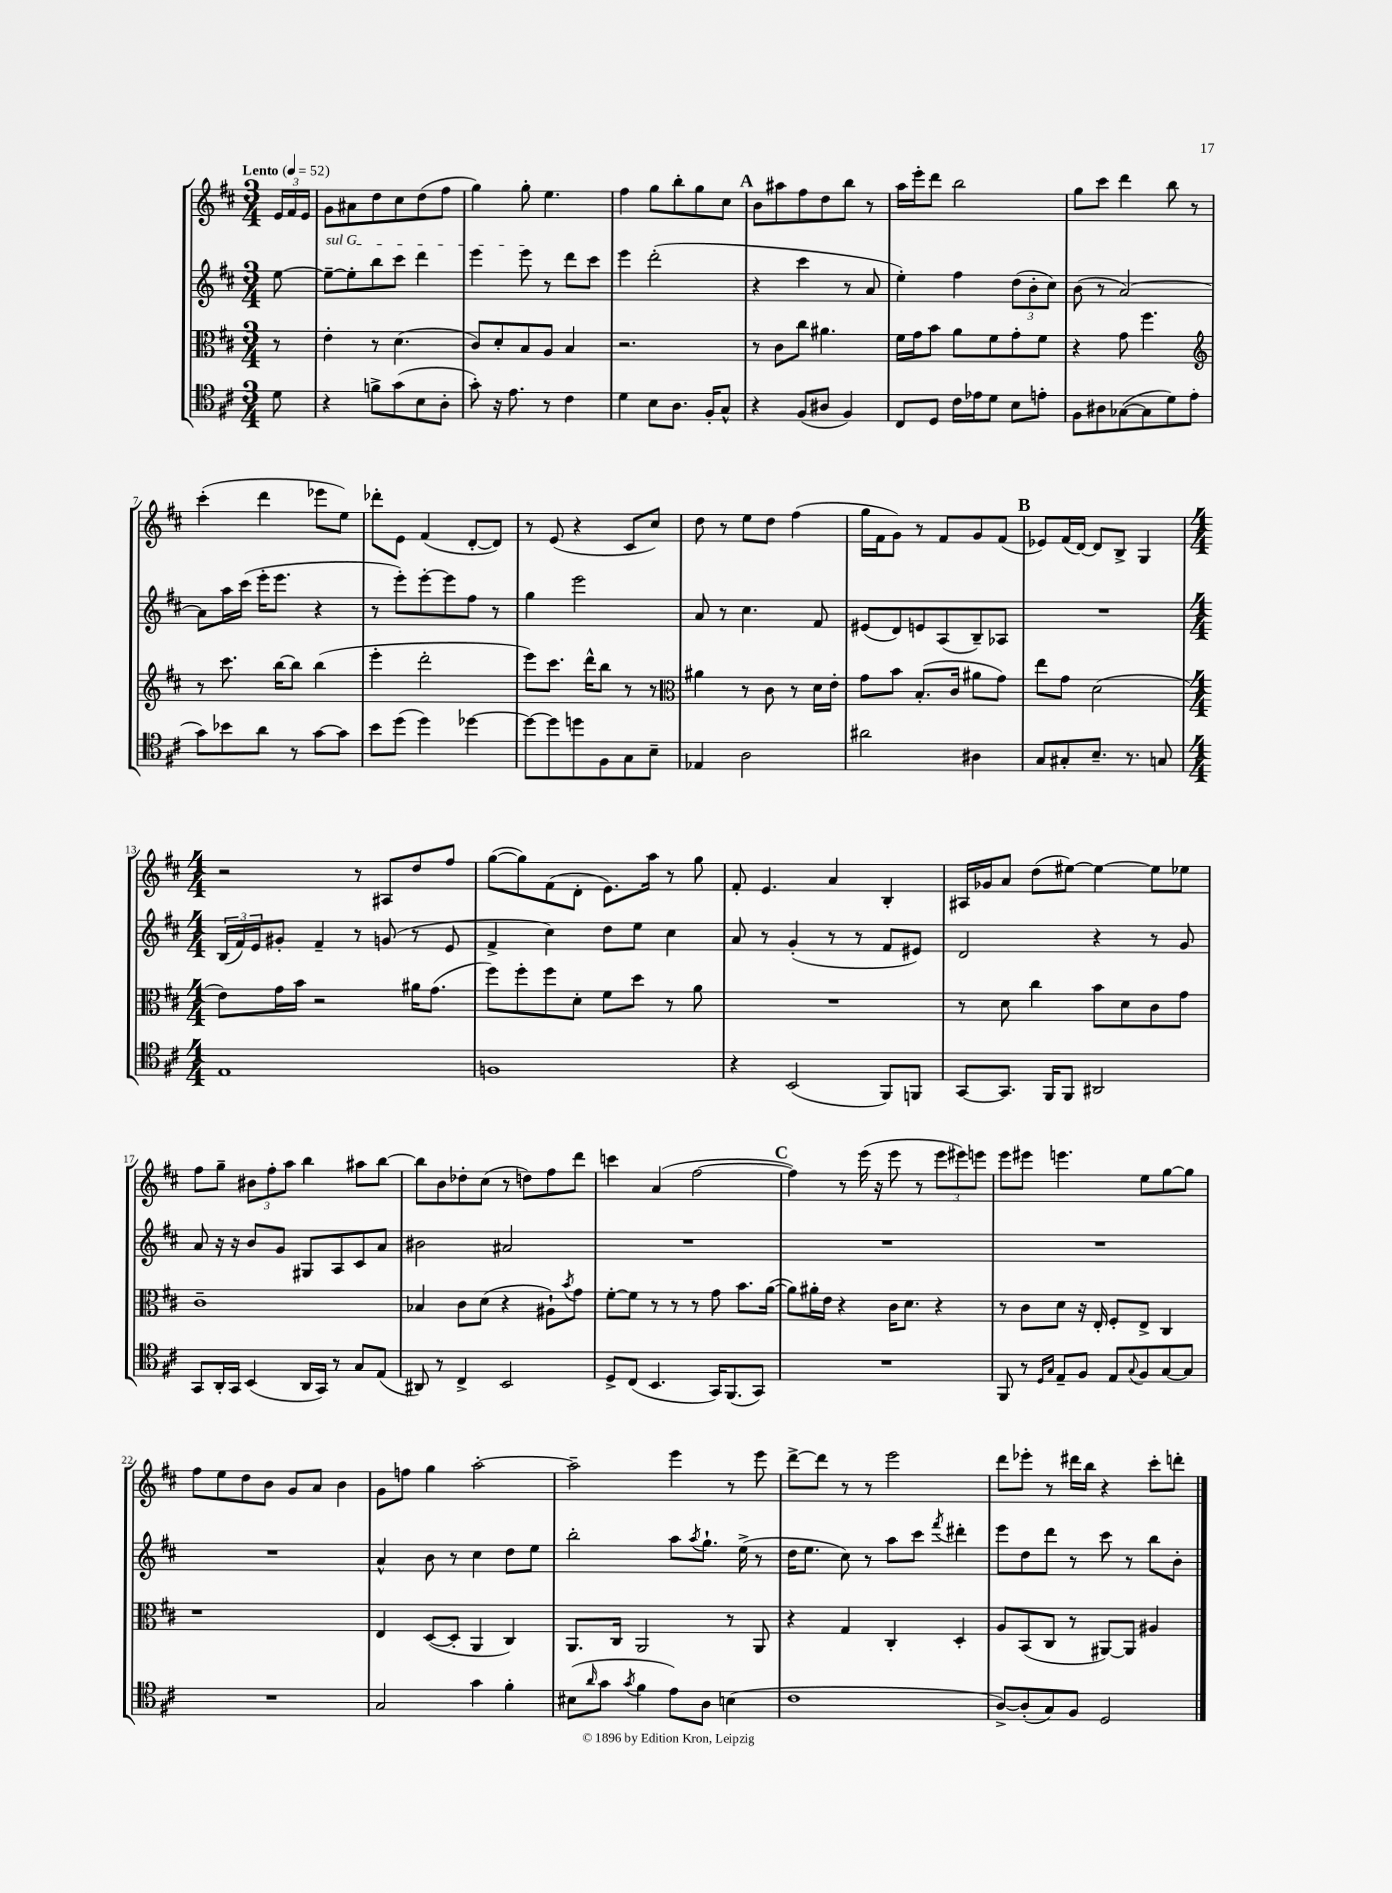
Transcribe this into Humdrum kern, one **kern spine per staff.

**kern	**kern	**kern	**kern
*staff4	*staff3	*staff2	*staff1
*clefC4	*clefC3	*clefG2	*clefG2
*k[f#c#]	*k[f#c#]	*k[f#c#]	*k[f#c#]
*M3/4	*M3/4	*M3/4	*M3/4
*MM52	*MM52	*MM52	*MM52
8d\	8r	[8ee\	24e/LL
.	.	.	24f#/
.	.	.	24e/JJ
=	=	=	=
4r	4e'\	8ee~\_L	8g\L
.	.	8ee'\]	8a#\
8f^\L	8r	8bb\	8dd\
(8g\	(4.d\	8ccc#\J	8cc#\
8B\	.	4ddd\	(8dd\
8A'\J	.	.	8ff#\J
=	=	=	=
8g'\)	8c#/L)	4eee\	4gg\)
16r	8d'/	.	.
8.e\	.	.	.
.	8B/	8eee\	8gg'\
8r	8A/J	8r	4.ee\
4c#\	4B/	8ddd\L	.
.	.	8ccc#\J	.
=	=	=	=
4d\	2.r	4eee\	4ff#\
8B\L	.	(2ddd'\	8gg\L
8.A\J	.	.	8bb'\
.	.	.	8gg\
16F#'/LK	.	.	.
8G^^/J	.	.	8cc#\J
=	=	=	=
4r	8r	4r	8b\L
.	8c#\L	.	8aa#\
(8F#/L	8cc#\J	4ccc#\	8ff#\
8A#/J	4.a#\	.	8dd\
4F#/)	.	8r	8bb\J
.	.	8a/	8r
=	=	=	=
8C#/L	16f#\LL	4ee'\)	16aa\LL
.	16g\J	.	16eee'\J
8D/J	8b\J	.	8ddd\J
16c#\LL	8a\L	4ff#\	2bb\
16e-\J	.	.	.
8d\J	8f#\	.	.
8B\L	8g'\	(12dd\L	.
.	.	12b'\	.
8e'\J	8f#\J	.	.
.	.	12cc#\J)	.
=	=	=	=
8F#\L	4r	(8b\	8gg\L
8A#\	.	8r	8ccc#\J
([8G-\	8g\	[2a/)	4ddd\
8G-\]	4.ff#\	.	.
8d\)	.	.	8bb\
(8e\J	.	.	8r
=	=	=	=
*	*clefG2	*	*
8g\L)	8r	8a\]L	(4ccc#'\
8b-\	8.ccc#\	16aa\L	.
.	.	(16ccc#\JJ	.
8a\J	.	16eee'\LK	4ddd\
.	[16bb\LK	8.eee\J	.
8r	8bb\]J	.	.
[8g\L	(4bb\	4r	8eee-\L
8g\]J	.	.	8ee\J)
=	=	=	=
8b\L	4eee'\	8r	8ddd-'\L
(8dd\J	.	8eee'\L)	8e\J
4dd\)	2ddd'\	[8eee'\	(4f#/
.	.	8eee\]	.
[4dd-\	.	8ff#\J	[8d'/L
.	.	8r	8d/]J)
=	=	=	=
8dd-\_L	8eee\L)	4gg\	8r
8dd-\]	8.ccc#\J	.	(8e/
8dd\	.	2eee\	4r
.	16ddd^^\LK	.	.
8F#\	8bb\J	.	.
8G\	8r	.	8c#/L
8B~\J	8r	.	8cc#/J)
=	=	=	=
*	*clefC3	*	*
4E-/	4a#\	8a/	8dd\
.	.	8r	8r
2A\	8r	4.cc#\	8ee\L
.	8c#\	.	8dd\J
.	8r	.	(4ff#\
.	16d\LL	8f#/	.
.	16e'\JJ	.	.
=	=	=	=
2a#\	8g\L	(8e#/L	16gg\LL
.	.	.	16f#\J
.	8b\J	8d/)	8g\J)
.	(8.B'/L	8e/	8r
.	.	(8A/	8f#/L
.	16c#/Jk	.	.
4A#\	8a#\L	8B~/)	8g/
.	8g\J)	8A-/J	(8f#/J
=	=	=	=
8G/L	8ee\L	2.r	8e-/L)
8G#'/	8g\J	.	(16f#/L
.	.	.	[16d/JJ)
8.B~/J	(2d\	.	8d/]L
.	.	.	8B^/J
8.r	.	.	.
.	.	.	4G/
8G/	.	.	.
=	=	=	=
*M4/4	*M4/4	*M4/4	*M4/4
1E	8e\L)	(24B/LL	2r
.	.	24f#/)	.
.	.	24e/J	.
.	16g\L	8g#'/J	.
.	16b\JJ	.	.
.	2r	4f#~/	.
.	.	8r	8r
.	.	(8g/	8A#/L
.	16a#\LK	8r	8dd/
.	(8.g\J	.	.
.	.	8e/	8ff#/J
=	=	=	=
1F	8ff#\L)	4f#^/	([8gg\L
.	8ff#'\	.	8gg\])
.	8ff#\	4cc#\)	(8f#\
.	8d'\J	.	8d'\J
.	8f#\L	8dd\L	8.e\L)
.	8dd\J	8ee\J	.
.	.	.	16aa\Jk
.	8r	4cc#\	8r
.	8a\	.	8gg\
=	=	=	=
4r	1r	8a/	8f#'/
.	.	8r	4.e/
(2BB/	.	(4g'/	.
.	.	8r	4a/
.	.	8r	.
8FF#/L)	.	8f#/L	4B'/
8FF/J	.	8e#/J)	.
=	=	=	=
[8GG/L	8r	2d/	16A#/LL
.	.	.	16g-/J
8.GG/]J	8d\	.	8a/J
.	4cc#\	.	(8dd\L
16FF#/LK	.	.	.
8FF#/J	.	.	[8ee#\J)
2AA#/	8b\L	4r	4ee#\_
.	8d\	.	.
.	8c#\	8r	8ee#\]L
.	8g\J	8g/	8ee-\J
=	=	=	=
8GG/L	1c#~	8a/	8ff#\L
16AA'/L	.	16r	8gg~\J
16GG/JJ	.	16r	.
(4BB/	.	8b/L	12b#\L
.	.	.	12ff#'\
.	.	8g/J	.
.	.	.	12aa\J
16AA/LL	.	8G#/L	4bb\
16GG/JJ)	.	.	.
8r	.	8A/	.
8G/L	.	8c#/	8aa#\L
(8E/J	.	8a/J	[8bb\J
=	=	=	=
8AA#/)	4B-/	2b#\	8bb\]L
8r	.	.	8b\
4C#^/	8c#\L	.	8dd-'\
.	(8d\J	.	(8cc#\J
2BB/	4r	2a#/	8r
.	.	.	8dd\L)
.	8A#`\L)	.	8ff#\
.	8qb/	.	.
.	8g\J	.	8ddd\J
=	=	=	=
8D^/L	[8f#'\L	1r	4ccc\
(8C#/J	8f#\]J	.	.
4.BB/	8r	.	(4a/
.	8r	.	.
.	8r	.	[2ff#\
16GG/LK)	8g\	.	.
(8.FF#/	.	.	.
.	8.b\L	.	.
8GG/J)	.	.	.
.	([16a\Jk	.	.
=	=	=	=
1r	8a\]L)	1r	4ff#\])
.	16a#'\L	.	.
.	16e\JJ	.	.
.	4r	.	8r
.	.	.	(16eee\
.	.	.	16r
.	16c#\LK	.	8eee\
.	8.d\J	.	.
.	.	.	8r
.	4r	.	12eee\L
.	.	.	12eee#\)
.	.	.	12eee\J
=	=	=	=
8FF#/	8r	1r	8eee\L
8r	8c#\L	.	8eee#\J
16qqD/LL	.	.	.
16qqG/JJ	.	.	.
8E~/L	8d\J	.	4.eee\
8F#/J	16r	.	.
.	16E'/	.	.
8E/L	8F#'/L	.	.
8qqG/	.	.	.
8F#/	8E^/J	.	8ee\L
[8G/	4C#/	.	[8gg\
8G/]J	.	.	8gg\]J
=	=	=	=
1r	1r	1r	8ff#\L
.	.	.	8ee\
.	.	.	8dd\
.	.	.	8b\J
.	.	.	8g/L
.	.	.	8a/J
.	.	.	4b\
=	=	=	=
2G/	4E/	4a^^/	8g\L
.	.	.	8ff\J
.	([8D/L	8b\	4gg\
.	8D'/]J	8r	.
4g\	4AA/	4cc#\	[2aa'\
4f#'\	4C#/)	8dd\L	.
.	.	8ee\J	.
=	=	=	=
(8B#\L	8.AA/L	2bb'\	2aa~\]
16qqa/	.	.	.
8g\J	.	.	.
.	16C#/Jk	.	.
8qg/	.	.	.
4f#\	2AA/	.	.
8e\L)	.	8aa\L	4eee\
.	.	8qaa/	.
8A\J	.	8.gg`\J	.
(4B\	8r	.	8r
.	.	(16ee^\	.
.	8AA/	8r	8eee\
=	=	=	=
1c#	4r	16dd\LK	[8ddd^\L
.	.	8.ee\J	.
.	.	.	8ddd\]J
.	4G/	8cc#\)	8r
.	.	8r	8r
.	4C#'/	8aa\L	2eee\
.	.	8ccc#\J	.
.	.	8qfff#/	.
.	4D'/	4ddd#'\	.
=	=	=	=
[8A^/L)	8A/L	8eee\L	8ddd\L
(8A'/]	(8BB/	8dd\	8eee-'\J
8G/)	8C#/J	8ddd\J	8r
8F#/J	8r	8r	16ddd#\LL
.	.	.	16bb\JJ
2D/	[8AA#/L)	8ccc#\	4r
.	8AA#/]J	8r	.
.	4A#/	8bb\L	8ccc#'\L
.	.	8b'\J	8ddd'\J
==	==	==	==
*-	*-	*-	*-
